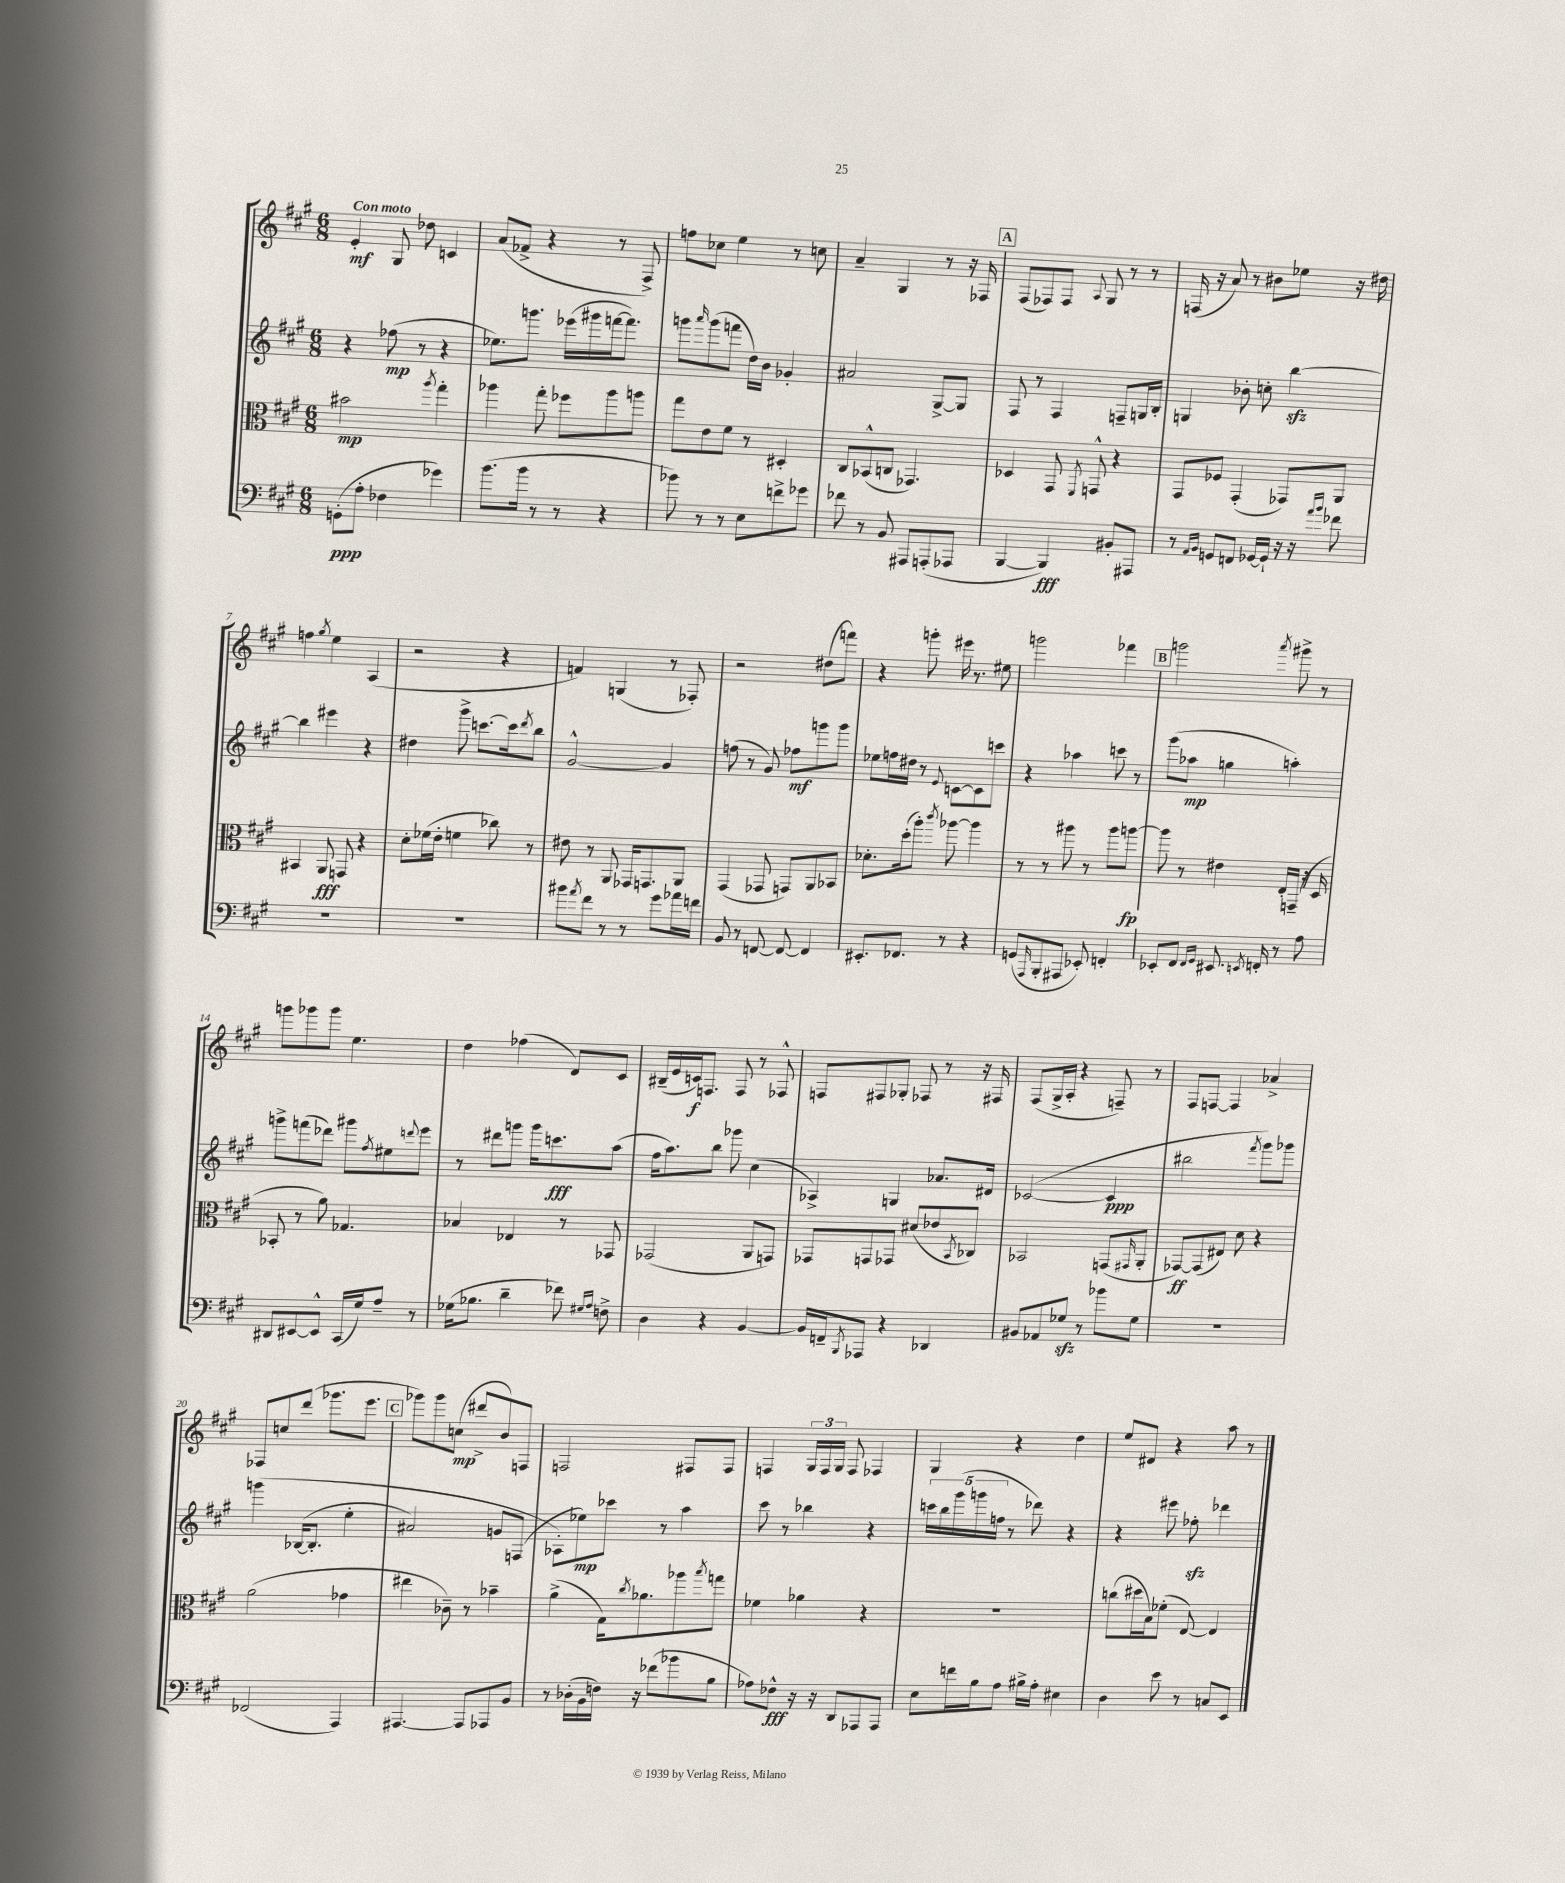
<<
\new StaffGroup <<
\new Staff = "s0" {
    \clef treble \key a \major \numericTimeSignature \time 6/8 \tempo "Con moto"
    e'4-.\mf gis8 des''8 c'4 |
    a'8( fes'8-> r4 r8 fis8->) |
    f''8 ces''8 e''4 r8 c''8 |
    a'4-- gis4 r8 r16 fes16 |
    \mark \markup { \box "A" } fis8( fes8) fes8 \appoggiatura { a8 } gis8 r8 r8 |
    f16( r16 a'8) r8 bis'8 ees''8 r16 dis''16 |
    f''4 \acciaccatura { gis''8 } e''4 a4( |
    r2 r4 |
    f'4) g4( r8 fes8-.) |
    r2 dis''8( f'''8) |
    r4 g'''8-. eis'''16 r8. eis''8 |
    g'''2 fes'''4 |
    \mark \markup { \box "B" } g'''2 \acciaccatura { a'''8 } gis'''8-> r8 |
    g'''8 ges'''8 ges'''8 e''4. |
    d''4 fes''4( d'8) cis'8 |
    bis16--( e'16 c'16\f) f8. f8 r8 fes8-^ |
    f8 fis8 ges8-. fes8 r8 r16 fis16 |
    fis8( gis16-> a16-. r4 f8--) r8 |
    fis8 f8~ f4 aes'4-> |
    fes8 c''8 d'''8( ges'''8. e'''8. |
    \mark \markup { \box "C" } ges'''8) ges'''8 c''8\mp( dis'''8-> b'8) f8 |
    f2 fis8 fis8 |
    f4 \tuplet 3/2 { gis16 f16 gis16 } f8 fes4 |
    gis4 r4 d''4 |
    e''8 dis'8 r4 a''8 r8 \bar "|." |
}
\new Staff = "s1" {
    \clef treble \key a \major \numericTimeSignature \time 6/8
    r4 fes''8\mp( r8 r4 |
    ees''8.) g'''8. ees'''16( gis'''16 f'''16~ f'''8.) |
    g'''8 \grace { a'''16 } g'''8( f'''8 d''16) b'16 ges'4-. |
    ais'2 gis8~-> gis8 |
    \mark \markup { \box "A" } fis8 r8 fis4 f8-- g16 b16-. |
    g4 bes'8-. c''8-. b''4~\sfz |
    b''4 eis'''4 r4 |
    dis''4 gis'''8-> c'''8.~ c'''16 \acciaccatura { d'''8 } b''8 |
    gis'2~-^ gis'4 |
    f''8( r8 gis'8) fes''8\mf g'''8 g'''8 |
    ees''8 f''16 dis''16 r8 \appoggiatura { e'8 } c'8~ c'8 c'''8 |
    r4 aes''4 c'''8 r8 |
    \mark \markup { \box "B" } gis'''8( aes''8\mp g''4 a''4-.) |
    g'''8-> f'''8( des'''8) gis'''8 \acciaccatura { fis''8 } eis''8 \appoggiatura { d'''8 } e'''8 |
    r8 dis'''8 g'''8 g'''16 c'''8.\fff a''8( |
    fis''16 a''8.) b''8 ges'''8 cis''4( |
    aes4->) g4 aes'8. dis'16 |
    ces'2~( ces'4\ppp |
    bis''2 \acciaccatura { fis'''8 } gis'''8) ges'''8 |
    g'''4\( bes16~( bes8.-. e''4-. |
    \mark \markup { \box "C" } ais'2) g'8 f8( |
    aes8-.\) ees''8\mp) ces'''8 r8 a''4 |
    cis'''8 r8 bes''4 r4 |
    \tuplet 5/4 { c'''16 b''16 gis'''16( g'''16 f''16 } r8 des'''8) r4 |
    r4 eis'''8 fes''8-.\sfz des'''4 \bar "|." |
}
\new Staff = "s2" {
    \clef alto \key a \major \numericTimeSignature \time 6/8
    bis'2\mp \acciaccatura { a''8 } gis''4-. |
    aes''4 gis''8-. fes''8 aes''8 a''8 |
    gis''8 e'8 fis'8 r8 dis4-. |
    cis8 bes,8-^( c8 ges,4.) |
    \mark \markup { \box "A" } des4 gis,8 \acciaccatura { fis,8 } g,8-^ r4 |
    gis,8 fes8 gis,4-.( ges,8) a,8 |
    bis,4 a,8\fff g,8 r4 |
    d'8-. fes'16( e'16-. f'4 ces''8) r8 |
    eis'8 r8 a,8 ges,16 g,8. a,8 |
    gis,4( ges,8 g,8) a,8 bes,8 |
    des'8.-. d''16-.( a''8-.) \acciaccatura { cis'''8 } aes''8~ aes''4 |
    r8 r8 ais''8 r8 ais''8 a''8~\fp |
    \mark \markup { \box "B" } a''8 r8 eis'4 e16-. g,16--( r16 d16 |
    bes,8-. r8 a'8) ges4. |
    bes4 ees4 r8 ges,8 |
    ges,2( a,8 g,8) |
    ges,8 g,8 ges,8 dis'8( ees'8 \acciaccatura { b,8 } ces8) |
    bes,2 g,8( \grace { gis,16 } a,8-. |
    ges,8~\ff) ges,8( eis8) d'8 r4 |
    a'2( ges'4 |
    \mark \markup { \box "C" } eis''4 ces'8--) r8 bes'4-- |
    a'4->( gis16) \acciaccatura { cis''8 } aes'8. aes''8 \acciaccatura { b''8 } g''8 |
    fes'4 aes'4 r4 |
    R2. |
    c''8( dis''16 b16) fes'8-.( e8~) e4 \bar "|." |
}
\new Staff = "s3" {
    \clef bass \key a \major \numericTimeSignature \time 6/8
    g,8-.\ppp( a8-. fes4 ges'4) |
    b'8.( b'16 r8 r8 r4 |
    bes'8) r8 r8 e8 f'8-> ges'8 |
    fes'8 r8 b,8 ais,,8 a,,8-.( aes,,8 |
    \mark \markup { \box "A" } b,,4~ b,,4\fff) bis,8-. ais,,8 |
    r8 \grace { a,16 b,16 } g,8 f,8 ges,16~ ges,16-! r16 r16 \grace { a'16 b'16 } fes'8 |
    R2. |
    R2. |
    bis'8 \acciaccatura { a'8 } fis'8 r8 r8 gis'8 aes'16 f'16 |
    b,8 r8 f,8~ f,8~ f,4 |
    eis,8.-. fes,8. r8 r4 |
    g,8( \grace { a,,16 } b,,8-. ais,,8 ees,8-.) f,4-. |
    \mark \markup { \box "B" } ees,8-. fis,8 \grace { fis,16 gis,16 } eis,8. \acciaccatura { e,8 } f,16-. r8 a8 |
    dis,8 eis,8~ eis,8-^ cis,16( gis16) a8-- r8 |
    ges16( bes8. d'4-- fes'8) \grace { gis16 a16 } f8-> |
    d4 r4 b,4~ |
    b,16 f,16-- \acciaccatura { b,,8 } aes,,8 r4 des,4 |
    bis,8 aes,8 ges8\sfz r8 bes'8 ges8 |
    R2. |
    fes,2( a,,4) |
    \mark \markup { \box "C" } ais,,4.~ ais,,8 aes,,8 b,8 |
    r8 des16-.( b,16 f16) r16 fes'8( bes'8 b8 |
    aes8) fes8-^\fff r16 r16 d,8 aes,,8 aes,,8 |
    e8 f'16 b16 a8 bis16-> a16-. eis4 |
    d4 e'8 r8 c8 e,8 \bar "|." |
}
>>
>>
